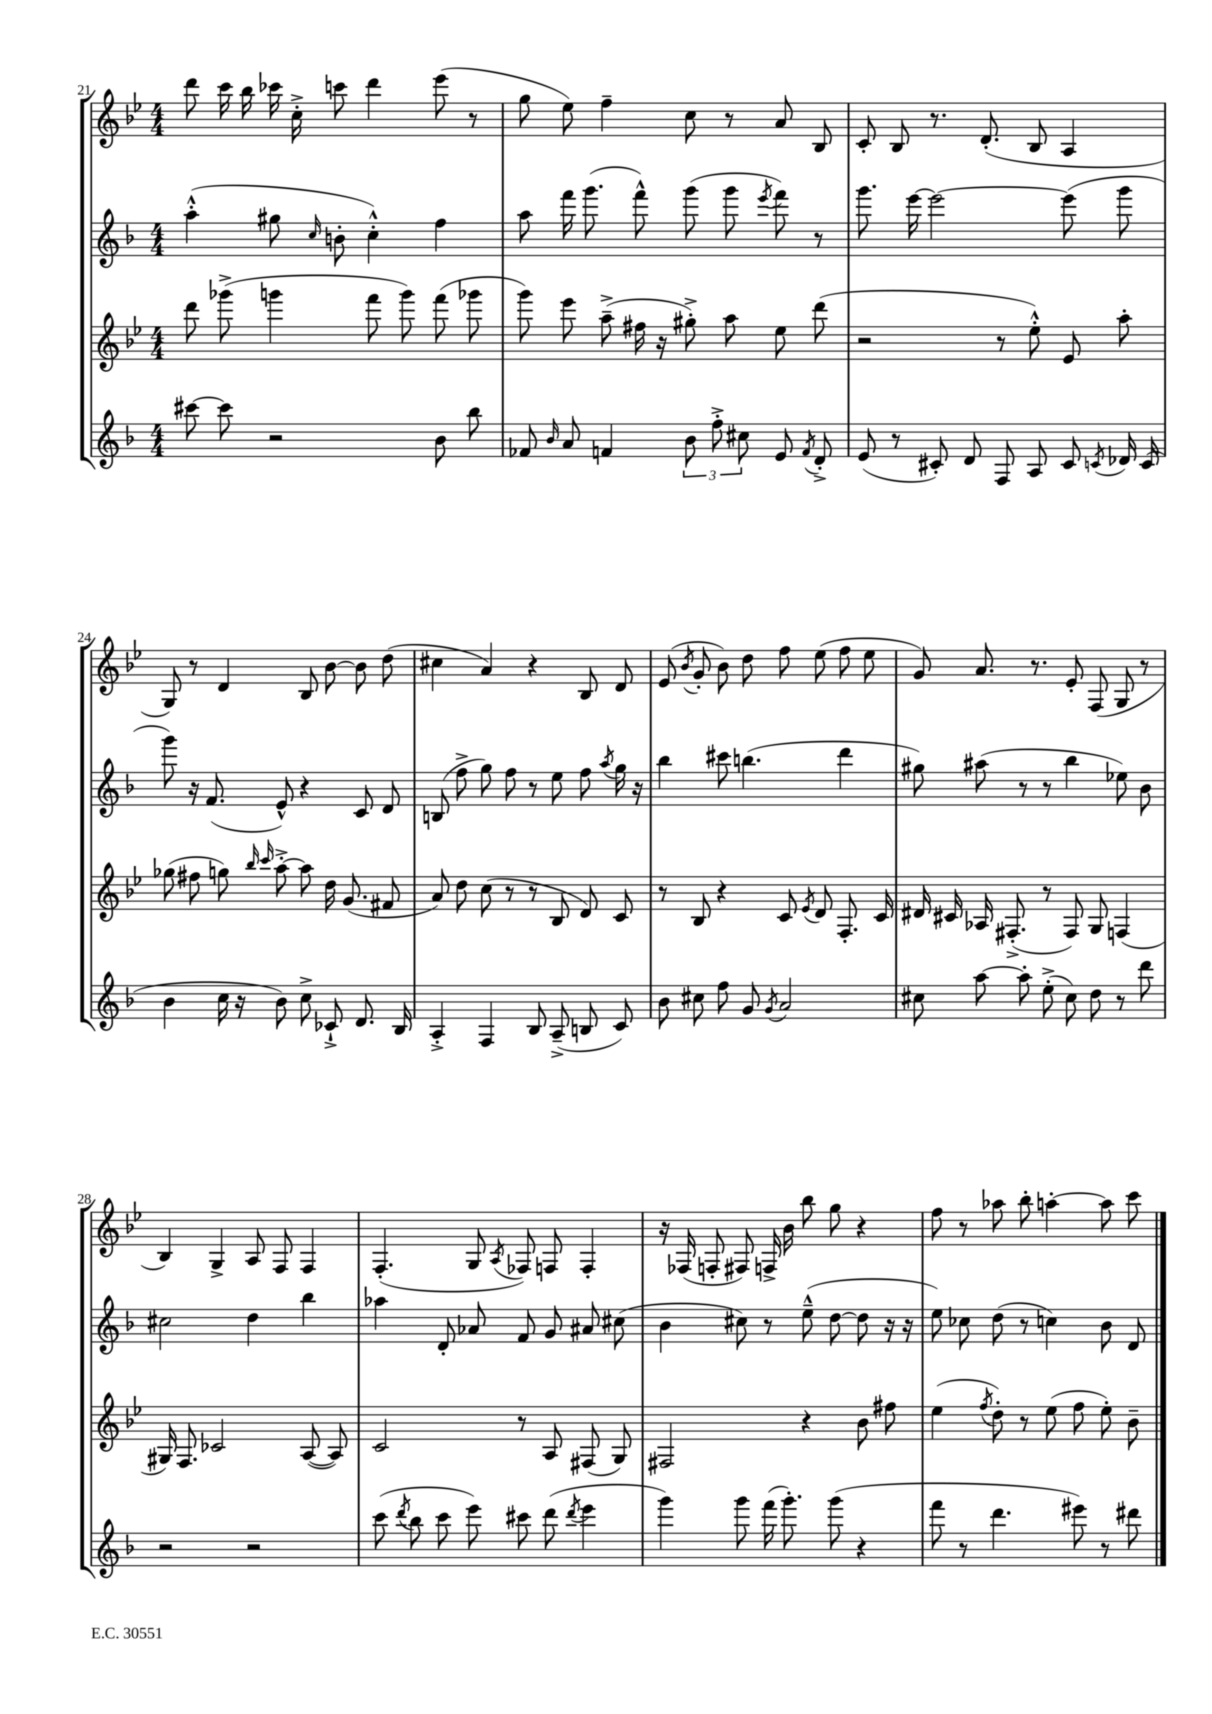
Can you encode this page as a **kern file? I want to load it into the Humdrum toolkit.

**kern	**kern	**kern	**kern
*part4	*part3	*part2	*part1
*staff4	*staff3	*staff2	*staff1
*clefG2	*clefG2	*clefG2	*clefG2
*k[b-]	*k[b-e-]	*k[b-]	*k[b-e-]
*M4/4	*M4/4	*M4/4	*M4/4
=21	=21	=21	=21
[8ccc#X\	8ddd\	(4aa'^^\	8ddd\
8ccc#\]	(8ggg-X^\	.	16ccc\
.	.	.	16bb-\
2r	4gggn\	8gg#X\	16ccc-X\
.	.	.	16cc'^\
.	.	16qqcc/	.
.	.	8bn'\	8cccn\
.	8fff\	4cc'^^\)	4ddd\
.	8ggg\)	.	.
8b-\	(8fff\	4ff\	(8eee-\
8bb-\	8ggg-X\	.	8r
=22	=22	=22	=22
8f-X/	8ggg\)	8aa\	8gg\
16qqb-/	.	.	.
8a/	8eee-\	16fff\	8ee-\)
.	.	(8.ggg\	.
4fn/	(8aa~^\	.	4ff~\
.	16ff#X\	8fff^^\)	.
.	16r	.	.
12b-\	8gg#X'^\)	(8ggg\	8cc\
12ff'^\	.	.	.
.	8aa\	8ggg\	8r
12cc#X\	.	.	.
.	.	8qeee/	.
8e/	8ee-\	8fff\)	8a/
8qf/	.	.	.
8d'^/	(8ddd\	8r	8B-/
=23	=23	=23	=23
(8e/	2r	8.ggg\	8c'/
8r	.	.	8B-/
.	.	[16eee\	.
8c#X'/)	.	2eee\_	8.r
8d/	.	.	.
.	.	.	(8.d'/
8F/	8r	.	.
8A/	8ee-'^^\)	.	8B-/
8c#/	8e-/	(8eee\]	4A/
8qcn/	.	.	.
16d-X/	8aa'\	8ggg\	.
(16c/	.	.	.
!!LO:LB:g=z
=24	=24	=24	=24
4b-\	(8gg-X\	8ggg\)	8G/)
.	8ff#X\	16r	8r
.	.	(8.f/	.
16cc\	8ggn\)	.	4d/
16r	.	.	.
.	16qqbb-/	.	.
.	16qqccc/	.	.
8b-\)	[8aa'^\	8e^^/)	.
8cc^\	8aa\]	4r	8B-/
8c-X`^/	16dd\	.	[8b-\
.	(8.g/	.	.
8.d/	.	8c/	8b-\]
.	8f#X/	8d/	(8dd\
16B-/	.	.	.
=25	=25	=25	=25
4A'^/	8a/)	(8Bn/	4cc#X\
.	8dd\	8ff^\	.
4F/	(8cc\	8gg\)	4a/)
.	8r	8ff\	.
8B-/	8r	8r	4r
(8A~^/	8B-/	8ee\	.
8Bn/	8d/)	8ff\	8B-/
.	.	8qaa/	.
8c/)	8c/	16gg\	8d/
.	.	16r	.
=26	=26	=26	=26
8b-\	8r	4bb-\	(8e-/
.	.	.	8qb-/
8cc#X\	8B-/	.	8g'/
8ff\	4r	8ccc#X\	8b-\)
8g/	.	(4.bbn\	8dd\
8qg/	.	.	.
2a/	8c/	.	8ff\
.	8qe-/	.	.
.	8d/	.	(8ee-\
.	8.F'/	4ddd\	8ff\
.	.	.	8ee-\
.	16c/	.	.
=27	=27	=27	=27
8cc#X\	16d#X/	8gg#X\)	8g/)
.	16c#X/	.	.
[8aa\	16A-X/	(8aa#X\	8.a/
.	(8.F#X'^/	.	.
8aa'\]	.	8r	.
.	.	.	8.r
(8ee'^\	8r	8r	.
8cc#\)	8F#/)	4bb-\	8e-'/
8dd\	8G/	.	(8F/
8r	(4Fn/	8ee-X\)	8G/
8ddd\	.	8b-\	8r
!!LO:LB:g=z
=28	=28	=28	=28
2r	16G#X/)	2cc#X\	4B-/)
.	8.F/	.	.
.	2c-X/	.	4G^/
2r	.	4dd\	8A/
.	.	.	8F/
.	([8A/	4bb-\	4F/
.	8A/])	.	.
=29	=29	=29	=29
(8ccc\	2c/	4aa-X\	(4.F'/
8qddd/	.	.	.
8bb-\	.	.	.
8ccc\	.	8d'/	.
8eee\)	.	8a-X/	8G/
.	.	.	8qA/
8ccc#X\	8r	8f/	8F-X/)
(8ddd\	8A/	8g/	8Fn/
8qddd/	.	.	.
4eee\	(8F#X/	8a#X/	4F'/
.	8G/)	(8cc#X\	.
=30	=30	=30	=30
4ggg\)	2F#X/	4b-\	16r
.	.	.	(16F-X/
.	.	.	8Fn'/
8ggg\	.	8cc#X\)	8F#X/)
(16fff\	.	8r	16Fn^/
8.ggg'\)	.	.	16b-\
.	4r	(8ee~^^\	8bb-\
(8ggg\	.	[8dd\	8gg\
4r	8b-\	8dd\]	4r
.	8ff#X\	16r	.
.	.	16r	.
=31	=31	=31	=31
8fff\	(4ee-\	8ee\)	8ff\
8r	.	8cc-X\	8r
.	8qff/	.	.
4.ddd\	8dd'\)	(8dd\	8aa-X\
.	8r	8r	8bb-'\
.	(8ee-\	4ccn\)	[4aan'\
8eee#X\)	8ff\	.	.
8r	8ee-'\)	8b-\	8aa\]
8ddd#X\	8b-~\	8d/	8ccc\
==	==	==	==
*-	*-	*-	*-
